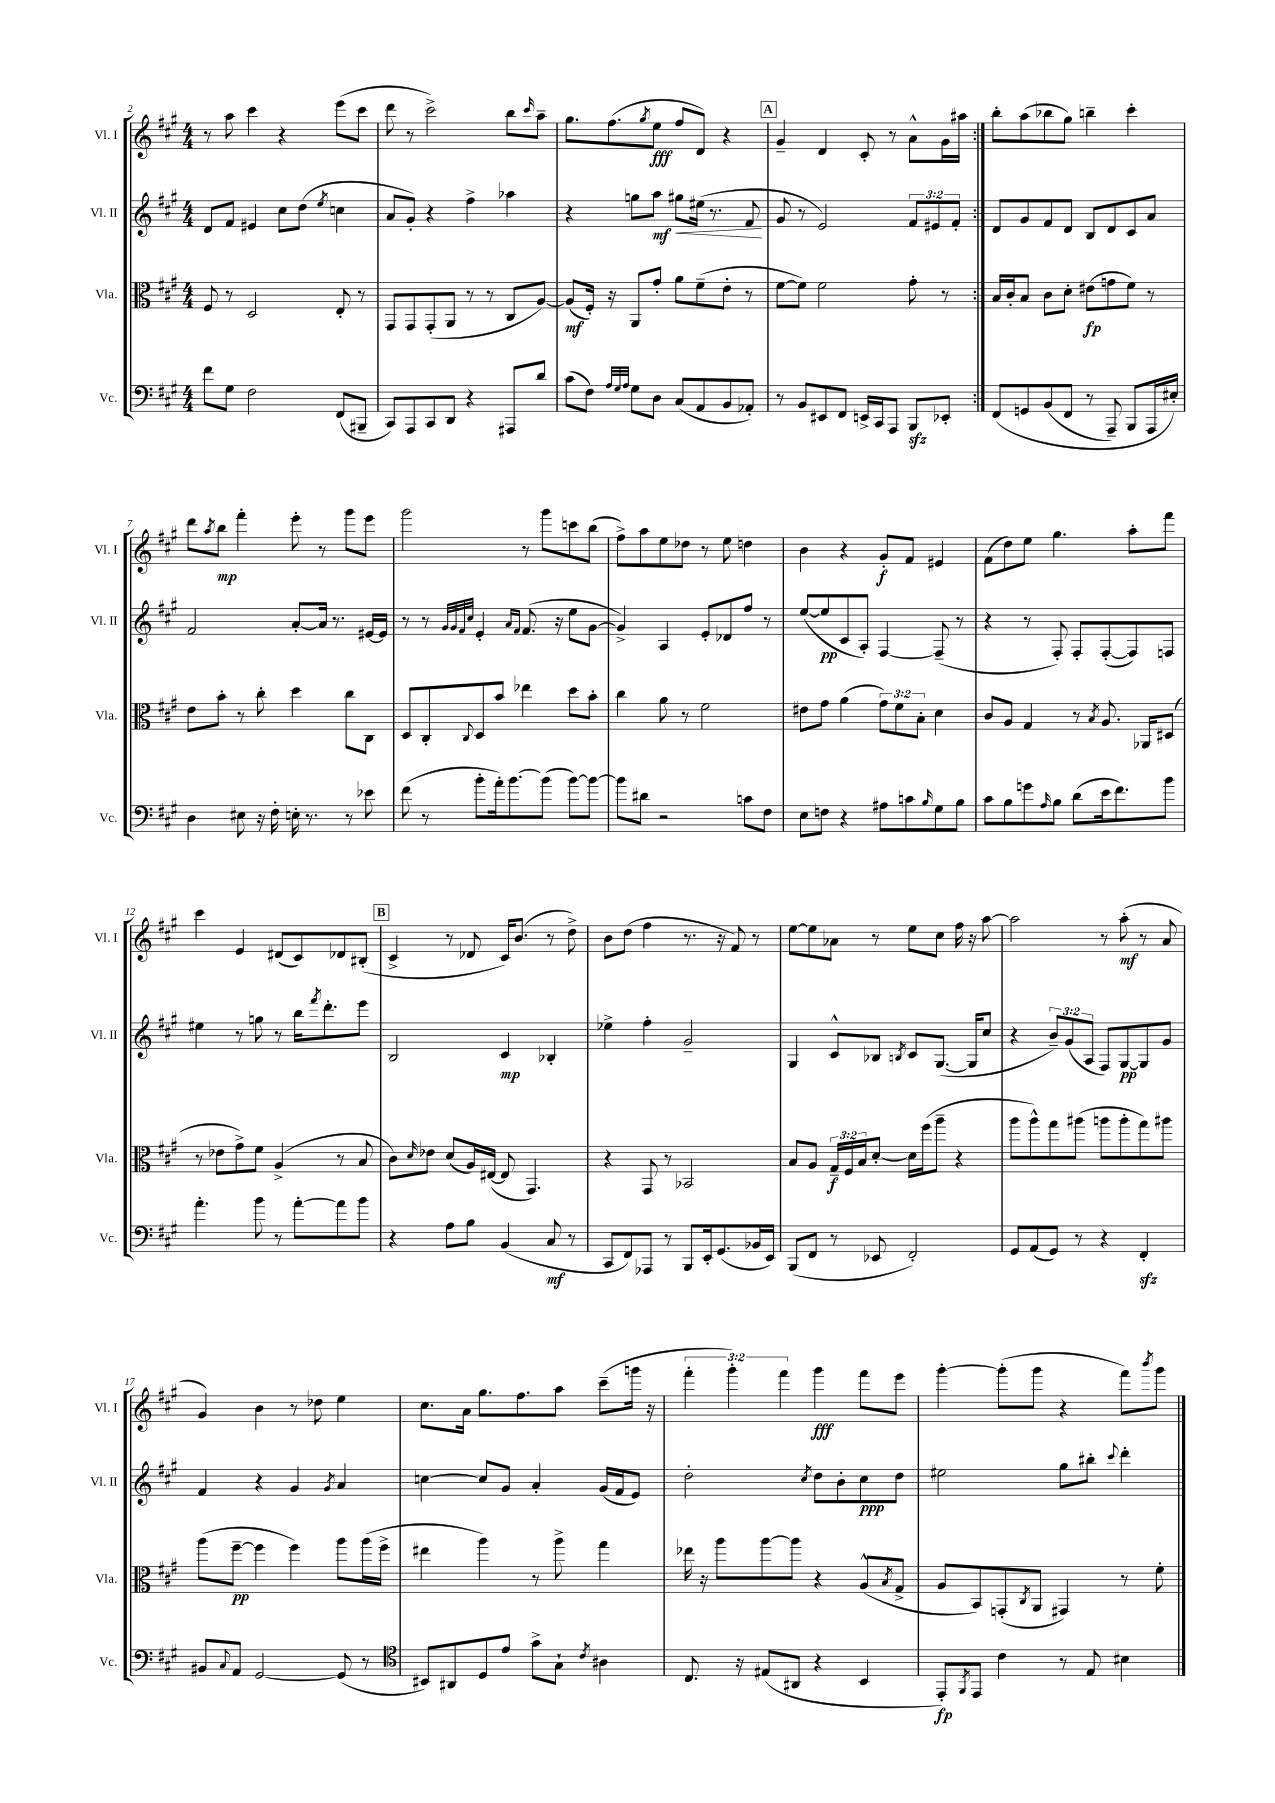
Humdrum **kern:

**kern	**dynam	**kern	**dynam	**kern	**dynam	**kern	**dynam
*part4	*part4	*part3	*part3	*part2	*part2	*part1	*part1
*staff4	*staff4	*staff3	*staff3	*staff2	*staff2	*staff1	*staff1
*I"Vc.	*	*I"Vla.	*	*I"Vl. II	*	*I"Vl. I	*
*I'Vc.	*	*I'Vla.	*	*I'Vl. II	*	*I'Vl. I	*
*clefF4	*	*clefC3	*	*clefG2	*	*clefG2	*
*k[f#c#g#]	*	*k[f#c#g#]	*	*k[f#c#g#]	*	*k[f#c#g#]	*
*M4/4	*	*M4/4	*	*M4/4	*	*M4/4	*
=2	=2	=2	=2	=2	=2	=2	=2
8f#\L	.	8F#/	.	8d/L	.	8r	.
8G#\J	.	8r	.	8f#/J	.	8aa\	.
2F#\	.	2D/	.	4e#X/	.	4ccc#\	.
.	.	.	.	8cc#\L	.	4r	.
.	.	.	.	(8dd\J	.	.	.
.	.	.	.	8qee/	.	.	.
(8FF#/L	.	8E'/	.	4ccn\	.	(8eee\L	.
8BBB#X~/J	.	8r	.	.	.	8ccc#\J	.
=3	=3	=3	=3	=3	=3	=3	=3
8CC#/L)	.	8GG#/L	.	8a/L	.	8ddd\	.
8AAA/	.	8GG#/	.	8g#'/J)	.	8r	.
8CC#/	.	(8GG#'/	.	4r	.	2ccc#^\)	.
8DD/J	.	8AA/J	.	.	.	.	.
4r	.	8r	.	4ff#^\	.	.	.
.	.	8r	.	.	.	.	.
8AAA#X/L	.	8C#/L	.	4aa-X\	.	8bb\L	.
.	.	.	.	.	.	16qqccc#/	.
8d/J	.	[8A/J)	.	.	.	8aa~\J	.
=4	=4	=4	=4	=4	=4	=4	=4
(8c#\L	.	(8A/L]	mf	4r	.	8.gg#\L	.
8F#\J)	.	16F#'/Jk)	.	.	.	.	.
.	.	16r	.	.	.	(8.ff#\	.
32qqA/LLL	.	.	.	.	.	.	.
32qqG#/	.	.	.	.	.	.	.
32qqA/JJJ	.	.	.	.	.	.	.
8G#\L	.	8AA/L	.	8ggn\L	.	.	.
.	.	.	.	.	.	8qgg#/	.
8D\J	.	8g#'/J	.	8aa\J	mf	8ee\J	fff
!	!	!	!	!	!LO:HP:b	!	!
(8C#/L	.	8a\L	.	8gg#X\L	<	8ff#/L	.
8AA/	.	(8f#~\	.	(16ee#X\Jk	.	8d/J)	.
.	.	.	.	8.r	.	.	.
8BB/	.	8e'\J	.	.	.	4r	.
8AA-X'/J)	.	8r	.	8f#/	.	.	.
.	.	.	.	.	[	.	.
!!LO:REH:place=s1:t=A
=5	=5	=5	=5	=5	=5	=5	=5
8r	.	[8f#\L	.	8g#/	.	4g#~/	.
8BB/L	.	8f#\J])	.	8r	.	.	.
8EE#X/	.	2f#\	.	2e/)	.	4d/	.
8FF#/J	.	.	.	.	.	.	.
16EEn^/LL	.	.	.	.	.	8c#'/	.
16CC#/J	.	.	.	.	.	.	.
8AAA/J	.	.	.	.	.	8r	.
8BBBzz/L	.	8g#'\	.	12f#/L	.	8a^^\L	.
.	.	.	.	12e#X/	.	.	.
8EE-X'/J	.	8r	.	.	.	16g#\L	.
.	.	.	.	12f#'/J	.	.	.
.	.	.	.	.	.	16aa#X\JJ	.
=6:|!	=6:|!	=6:|!	=6:|!	=6:|!	=6:|!	=6:|!	=6:|!
(8FF#/L	.	16B/LL	.	8d/L	.	8bb'\L	.
.	.	16c#'/J	.	.	.	.	.
8GGn/	.	8B/J	.	8g#/	.	(8aa\	.
(8BB/	.	8c#\L	.	8f#/	.	8bb-X\	.
8FF#/J	.	8d'\J	.	8d/J	.	8gg#\J)	.
8r	.	(8e#X\L	fp	8B/L	.	4bbn~\	.
8AAA~/)	.	8gn\	.	8d/	.	.	.
8BBB/L	.	8f#\J)	.	8c#/	.	4ccc#'\	.
16AAA/L	.	8r	.	8a/J	.	.	.
16E#X'/JJ)	.	.	.	.	.	.	.
!!LO:LB:g=z
=7	=7	=7	=7	=7	=7	=7	=7
4D\	.	8e\L	.	2f#/	.	8ddd\L	.
.	.	.	.	.	.	8qaa/	.
.	.	8b'\J	.	.	.	8bb\J	mp
8E#X\	.	8r	.	.	.	4fff#'\	.
16r	.	8cc#'\	.	.	.	.	.
16F#'\	.	.	.	.	.	.	.
16En'\	.	4dd\	.	[8a'/L	.	8eee'\	.
8.r	.	.	.	.	.	.	.
.	.	.	.	16a/Jk]	.	8r	.
.	.	.	.	8.r	.	.	.
8r	.	8cc#\L	.	.	.	8ggg#\L	.
8e-X\	.	8C#\J	.	[16e#X/LL	.	8eee\J	.
.	.	.	.	16e#/JJ]	.	.	.
=8	=8	=8	=8	=8	=8	=8	=8
(8f#\	.	8D/L	.	8r	.	2ggg#\	.
8r	.	8C#'/	.	8r	.	.	.
.	.	.	.	32qqg#/LLL	.	.	.
.	.	.	.	32qqg#/	.	.	.
.	.	.	.	32qqf#/	.	.	.
.	.	8qqC#/	.	32qqcc#/JJJ	.	.	.
8b'\L	.	8D/	.	4e'/	.	.	.
16a'\k)	.	8b/J	.	.	.	.	.
[8.b\	.	.	.	.	.	.	.
.	.	.	.	16qqa/LL	.	.	.
.	.	.	.	16qqf#/JJ	.	.	.
.	.	4ee-X\	.	(8.f#/	.	8r	.
(8b\J]	.	.	.	.	.	8ggg#\L	.
.	.	.	.	16r	.	.	.
[8b\L)	.	8dd\L	.	8ee\L	.	8cccn\	.
8b\J_	.	8b'\J	.	[8g#\J	.	(8bb\J	.
=9	=9	=9	=9	=9	=9	=9	=9
8b\L]	.	4cc#\	.	4g#^/])	.	8ff#^\L)	.
8d#X\J	.	.	.	.	.	8aa\	.
2r	.	8a\	.	4A/	.	8ee\	.
.	.	8r	.	.	.	8dd-X\J	.
.	.	2f#\	.	8e'/L	.	8r	.
.	.	.	.	8d-X/	.	8ee\	.
8cn\L	.	.	.	8ff#/J	.	4ddn\	.
8F#\J	.	.	.	8r	.	.	.
=10	=10	=10	=10	=10	=10	=10	=10
8E\L	.	8e#X\L	.	([8ee/L	.	4b\	.
8Fn\J	.	8g#\J	.	8ee/]	pp	.	.
4r	.	(4a\	.	8c#/	.	4r	.
.	.	.	.	8A'/J)	.	.	.
8A#X\L	.	12g#\L)	.	[4F#/	.	8g#'/L	f
.	.	12f#\	.	.	.	.	.
8cn\	.	.	.	.	.	8f#/J	.
.	.	12B'\J	.	.	.	.	.
16qqB/	.	.	.	.	.	.	.
8G#\	.	4d\	.	(8F#~/]	.	4e#X/	.
8B\J	.	.	.	8r	.	.	.
=11	=11	=11	=11	=11	=11	=11	=11
8c#\L	.	8c#/L	.	4r	.	(8f#\L	.
8B\	.	8A/J	.	.	.	8dd\)	.
8gn\	.	4G#/	.	8r	.	8ee\J	.
16qqA/	.	.	.	.	.	.	.
8B\J	.	.	.	8F#'/)	.	4.gg#\	.
(8d\L	.	8r	.	8F#'/L	.	.	.
.	.	8qB/	.	.	.	.	.
16e\k	.	8.A/	.	([8F#'/	.	.	.
8.f#\)	.	.	.	.	.	.	.
.	.	.	.	8F#/])	.	8aa'\L	.
.	.	16AA-X/KL	.	.	.	.	.
8b\J	.	(8D#X/J	.	8Fn/J	.	8fff#\J	.
!!LO:LB:g=z
=12	=12	=12	=12	=12	=12	=12	=12
4.a'\	.	8r	.	4ee#X\	.	4ccc#\	.
.	.	8e-X\L	.	.	.	.	.
.	.	8g#^\)	.	8r	.	4e/	.
8b\	.	8f#\J	.	8ggn\	.	.	.
8r	.	(4A^/	.	8r	.	(8d#X/L	.
[8a'\L	.	.	.	16bb\KL	.	8c#/)	.
.	.	.	.	8qfff#/	.	.	.
.	.	.	.	8.ddd'\	.	.	.
8a\]	.	8r	.	.	.	8d-X/	.
8b\J	.	8B/	.	8eee\J	.	(8B#X'/J	.
!!LO:REH:place=s1:t=B
=13	=13	=13	=13	=13	=13	=13	=13
4r	.	8c#\L)	.	2B/	.	4c#^/	.
.	.	16qqd/	.	.	.	.	.
.	.	8e-X\J	.	.	.	.	.
8A\L	.	(8d/L	.	.	.	8r	.
8B\J	.	16A/L)	.	.	.	8d-X/	.
.	.	([16E#X/JJ	.	.	.	.	.
(4BB/	.	8E#/]	.	4c#/	mp	16c#/KL)	.
.	.	.	.	.	.	(8.b/J	.
.	.	4.GG#/)	.	.	.	.	.
8C#/	mf	.	.	4B-X'/	.	8r	.
8r	.	.	.	.	.	8dd^\)	.
=14	=14	=14	=14	=14	=14	=14	=14
8CC#/L	.	4r	.	4ee-X^\	.	8b\L	.
8FF#/)	.	.	.	.	.	(8dd\J	.
8AAA-X/J	.	8GG#/	.	4ff#'\	.	4ff#\	.
8r	.	8r	.	.	.	.	.
8BBB/L	.	2BB-X/	.	2g#~/	.	8.r	.
16EE'/k	.	.	.	.	.	.	.
(8.GG#/	.	.	.	.	.	16r	.
.	.	.	.	.	.	8f#/)	.
16BB-X/L	.	.	.	.	.	8r	.
16EE/JJ)	.	.	.	.	.	.	.
=15	=15	=15	=15	=15	=15	=15	=15
(8BBB/L	.	8B/L	.	4G#/	.	[8ee\L	.
8FF#/J	.	8A/J	.	.	.	8ee\]	.
8r	.	24G#~/LL	f	8c#^^/L	.	8a-X\J	.
.	.	24F#/	.	.	.	.	.
.	.	24B/J	.	.	.	.	.
8EE-X/	.	[8d'/J	.	8B-X/J	.	8r	.
.	.	.	.	8qBn/	.	.	.
2FF#'/)	.	16d\LL]	.	8c#/L	.	8ee\L	.
.	.	(16ff#\J	.	.	.	.	.
.	.	8aa~\J	.	([8.G#/J	.	8cc#\J	.
.	.	4r	.	.	.	16ff#\	.
.	.	.	.	16G#/KL]	.	16r	.
.	.	.	.	8cc#/J	.	[8aa\	.
=16	=16	=16	=16	=16	=16	=16	=16
8GG#/L	.	8aa\L	.	4r	.	2aa\]	.
(8AA/	.	8aa^^\)	.	.	.	.	.
8GG#/J)	.	8gg#\	.	12b~/L)	.	.	.
.	.	.	.	(12g#/	.	.	.
8r	.	(8aa#X\J	.	.	.	.	.
.	.	.	.	12A/J	.	.	.
4r	.	8aan\L	.	8F#/L)	.	8r	.
.	.	8aa'\	.	[8G#/	pp	(8aa'\	mf
4FF#zz'/	.	8gg#\)	.	8G#/]	.	8r	.
.	.	8aa#X\J	.	8g#/J	.	8a/	.
!!LO:LB:g=z
=17	=17	=17	=17	=17	=17	=17	=17
8BB#X/L	.	(8aa\L	.	4f#/	.	4g#/)	.
8qqC#/	.	.	.	.	.	.	.
8AA/J	.	[8ff#~\J	pp	.	.	.	.
[2GG#/	.	4ff#\]	.	4r	.	4b\	.
.	.	4ff#\)	.	4g#/	.	8r	.
.	.	.	.	.	.	8dd-X\	.
.	.	.	.	8qg#/	.	.	.
(8GG#/]	.	8aa\L	.	4a/	.	4ee\	.
8r	.	(16aa\L	.	.	.	.	.
.	.	16ff#^\JJ	.	.	.	.	.
=18	=18	=18	=18	=18	=18	=18	=18
*clefC4	*	*	*	*	*	*	*
8BB#X/L)	.	4ee#X\	.	[4ccn\	.	8.cc#\L	.
8AA#X/	.	.	.	.	.	.	.
.	.	.	.	.	.	16a\Jk	.
8D/	.	4aa\)	.	8cc/L]	.	8.gg#\L	.
8e/J	.	.	.	8g#/J	.	.	.
.	.	.	.	.	.	8.ff#\	.
8g#^\L	.	8r	.	4a'/	.	.	.
8G#`\J	.	8aa^\	.	.	.	8aa\J	.
8qc#/	.	.	.	.	.	.	.
4A#X\	.	4gg#\	.	(16g#/LL	.	(8ccc#~\L	.
.	.	.	.	16f#/J	.	.	.
.	.	.	.	8e/J)	.	16gggn\Jk	.
.	.	.	.	.	.	16r	.
=19	=19	=19	=19	=19	=19	=19	=19
8.C#/	.	16ee-X\	.	2dd'\	.	6fff#'\	.
.	.	16r	.	.	.	.	.
.	.	8aa\L	.	.	.	.	.
.	.	.	.	.	.	6ggg#'\)	.
16r	.	.	.	.	.	.	.
(8E#X/L	.	[8aa\	.	.	.	.	.
.	.	.	.	.	.	6fff#\	.
8AA#X/J	.	8aa\J]	.	.	.	.	.
.	.	.	.	8qcc#/	.	.	.
4r	.	4r	.	8dd\L	.	4ggg#\	fff
.	.	.	.	8b'\	.	.	.
4BB/	.	(8A^^/L	.	8cc#\	ppp	8fff#\L	.
.	.	8qB/	.	.	.	.	.
.	.	8G#^/J	.	8dd\J	.	8eee\J	.
=20	=20	=20	=20	=20	=20	=20	=20
8EE'/L)	fp	8A/L	.	2ee#X\	.	[4ggg#'\	.
8qFF#/	.	.	.	.	.	.	.
8EE/J	.	8BB/)	.	.	.	.	.
4c#\	.	(8GGn'/	.	.	.	(8ggg#'\L]	.
.	.	8qC#/	.	.	.	.	.
.	.	8AA/J	.	.	.	8ggg#\J	.
8r	.	4GG#X/)	.	8gg#\L	.	4r	.
8E/	.	.	.	8bb#X'\J	.	.	.
.	.	.	.	8qqccc#/	.	.	.
4B#X\	.	8r	.	4ddd'\	.	8fff#\L)	.
.	.	.	.	.	.	8qbbb/	.
.	.	8f#'\	.	.	.	8ggg#\J	.
==	==	==	==	==	==	==	==
*-	*-	*-	*-	*-	*-	*-	*-
